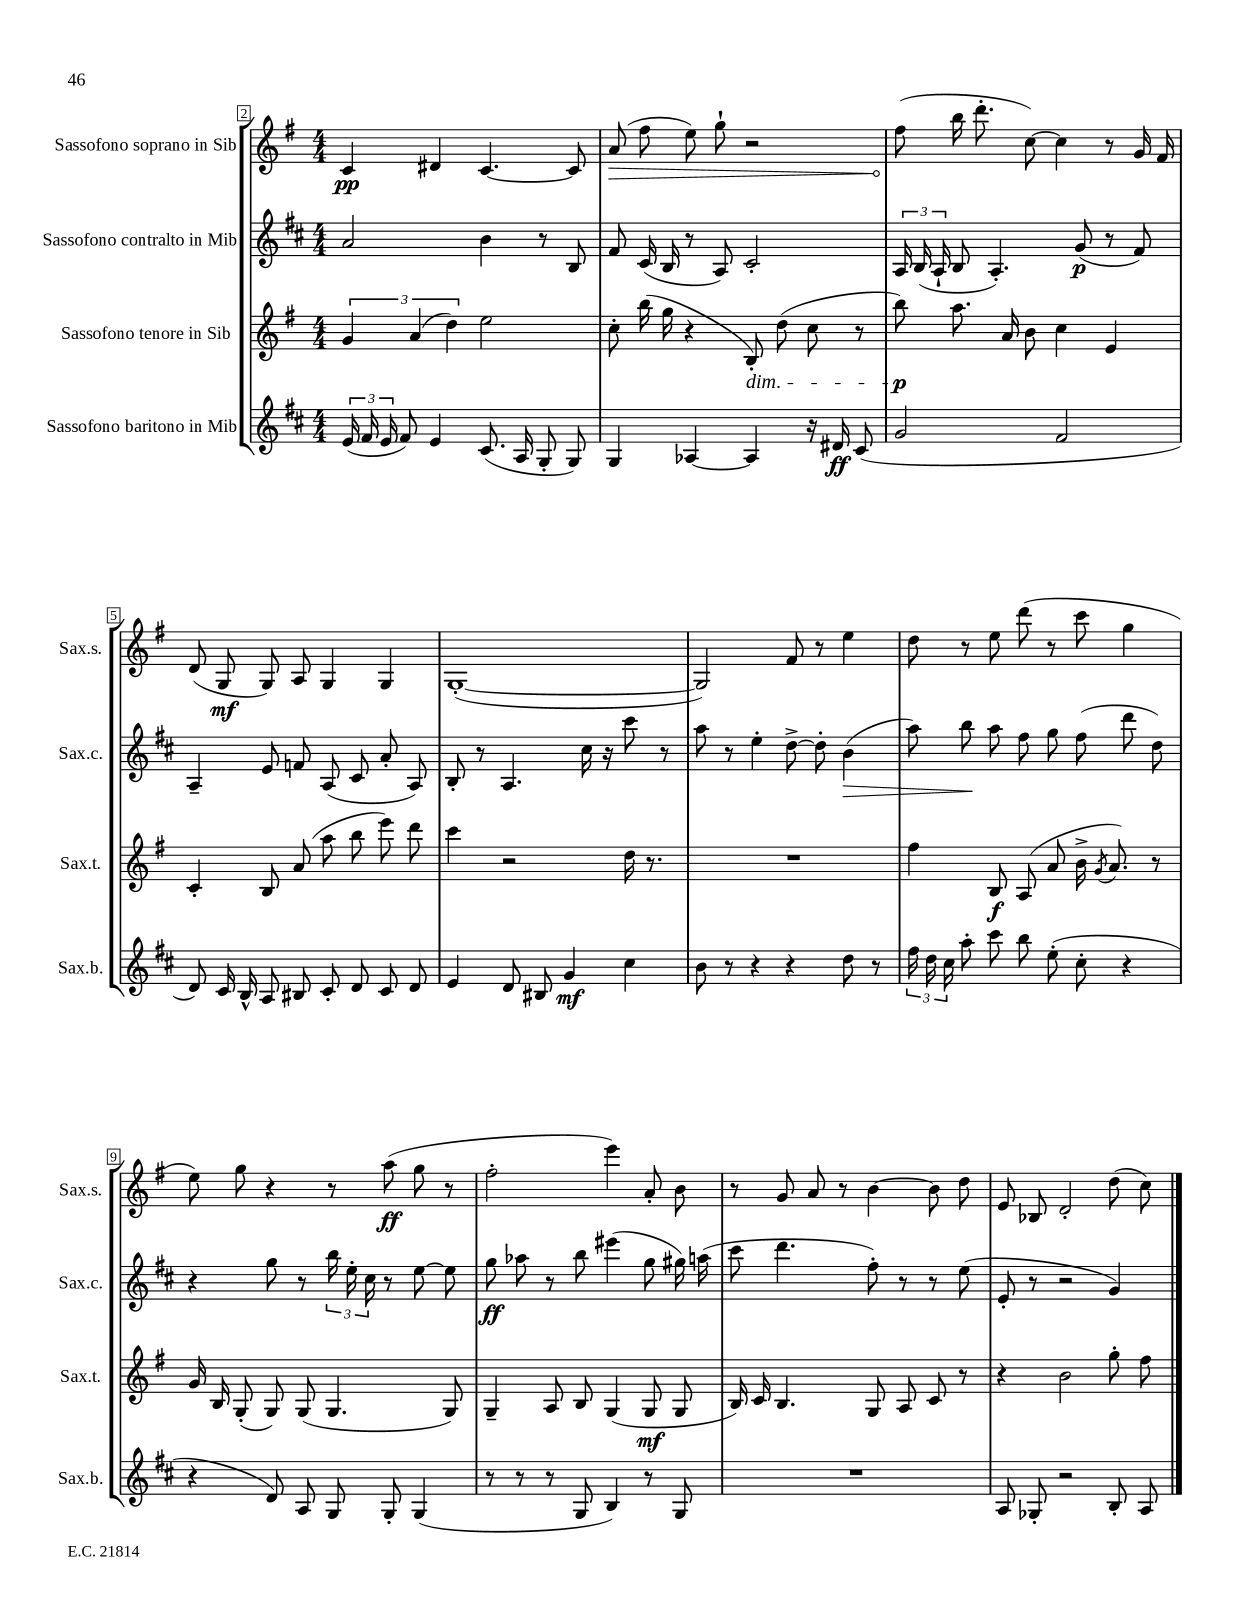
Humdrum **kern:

**kern	**dynam	**kern	**dynam	**kern	**dynam	**kern	**dynam
*part4	*part4	*part3	*part3	*part2	*part2	*part1	*part1
*staff4	*staff4	*staff3	*staff3	*staff2	*staff2	*staff1	*staff1
*I"Sassofono baritono in Mib	*	*I"Sassofono tenore in Sib	*	*I"Sassofono contralto in Mib	*	*I"Sassofono soprano in Sib	*
*I'Sax.b.	*	*I'Sax.t.	*	*I'Sax.c.	*	*I'Sax.s.	*
*clefG2	*	*clefG2	*	*clefG2	*	*clefG2	*
*k[f#c#]	*	*k[f#]	*	*k[f#c#]	*	*k[f#]	*
*M4/4	*	*M4/4	*	*M4/4	*	*M4/4	*
=2	=2	=2	=2	=2	=2	=2	=2
(24e/	.	6g/	.	2a/	.	4c/	pp
24f#/	.	.	.	.	.	.	.
24e/	.	.	.	.	.	.	.
8f#/)	.	.	.	.	.	.	.
.	.	(6a/	.	.	.	.	.
4e/	.	.	.	.	.	4d#X/	.
.	.	6dd\)	.	.	.	.	.
(8.c#/	.	2ee\	.	4b\	.	[4.c/	.
16A/	.	.	.	.	.	.	.
8G'/	.	.	.	8r	.	.	.
8G/)	.	.	.	8B/	.	8c/]	.
=3	=3	=3	=3	=3	=3	=3	=3
!	!	!	!	!	!	!	!LO:HP:b
4G/	.	8cc'\	.	8f#/	.	(8a/	>
.	.	(16bb\	.	(16c#/	.	8ff#\	.
.	.	16gg\	.	16B/	.	.	.
[4A-X/	.	4r	.	8r	.	8ee\)	.
.	.	.	.	8A/)	.	8gg`\	.
!	!	!LO:TX:b:i:t=dim.	!	!	!	!	!
4A-/]	.	8B'/)	.	2c#'/	.	2r	.
.	.	(8dd\	.	.	.	.	.
16r	.	8cc\	.	.	.	.	.
16d#X/	ff	.	.	.	.	.	.
(8c#/	.	8r	.	.	.	.	.
=4	=4	=4	=4	=4	=4	=4	=4
2g/	.	8bb\)	p	24A/	.	(8ff#\	.
.	.	.	.	(24B/	.	.	.
.	.	.	.	24A`/	.	.	.
.	.	8.aa\	.	8B/	.	16bb\	]
.	.	.	.	.	.	8.ddd'\	.
.	.	.	.	4.A'/)	.	.	.
.	.	16a/	.	.	.	.	.
.	.	8b\	.	.	.	[8cc\)	.
2f#/	.	4cc\	.	.	.	4cc\]	.
.	.	.	.	(8g/	p	.	.
.	.	4e/	.	8r	.	8r	.
.	.	.	.	8f#/)	.	16g/	.
.	.	.	.	.	.	16f#/	.
!!LO:LB:g=z
=5	=5	=5	=5	=5	=5	=5	=5
8d/)	.	4c'/	.	4A~/	.	(8d/	.
16c#/	.	.	.	.	.	8G/	mf
16B^^/	.	.	.	.	.	.	.
8A/	.	8B/	.	8e/	.	8G/)	.
8B#X/	.	(8a/	.	8fn/	.	8A/	.
8c#'/	.	8aa\	.	(8A/	.	4G/	.
8d/	.	8bb\	.	8c#/	.	.	.
8c#/	.	8eee\)	.	8a'/	.	4G/	.
8d/	.	8ddd\	.	8A/)	.	.	.
=6	=6	=6	=6	=6	=6	=6	=6
4e/	.	4ccc\	.	8B'/	.	([1G'	.
.	.	.	.	8r	.	.	.
8d/	.	2r	.	4.A/	.	.	.
8B#X/	.	.	.	.	.	.	.
4g/	mf	.	.	.	.	.	.
.	.	.	.	16cc#\	.	.	.
.	.	.	.	16r	.	.	.
4cc#\	.	16dd\	.	8ccc#\	.	.	.
.	.	8.r	.	.	.	.	.
.	.	.	.	8r	.	.	.
=7	=7	=7	=7	=7	=7	=7	=7
8b\	.	1r	.	8aa\	.	2G/])	.
8r	.	.	.	8r	.	.	.
4r	.	.	.	4ee'\	.	.	.
4r	.	.	.	[8dd^\	.	8f#/	.
.	.	.	.	8dd'\]	.	8r	.
!	!	!	!	!	!LO:HP:b	!	!
8dd\	.	.	.	(4b\	>	4ee\	.
8r	.	.	.	.	.	.	.
=8	=8	=8	=8	=8	=8	=8	=8
24ff#\	.	4ff#\	.	8aa\)	.	8dd\	.
24dd\	.	.	.	.	.	.	.
24cc#\	.	.	.	.	.	.	.
8aa'\	.	.	.	8bb\	.	8r	.
8ccc#\	.	8B/	f	8aa\	]	8ee\	.
8bb\	.	(8A/	.	8ff#\	.	(8ddd\	.
(8ee'\	.	8a/	.	8gg\	.	8r	.
8cc#'\	.	16b^\	.	(8ff#\	.	8ccc\	.
.	.	8qg/	.	.	.	.	.
.	.	8.a/)	.	.	.	.	.
4r	.	.	.	8ddd\	.	4gg\	.
.	.	8r	.	8dd\)	.	.	.
!!LO:LB:g=z
=9	=9	=9	=9	=9	=9	=9	=9
4r	.	16g/	.	4r	.	8ee\)	.
.	.	16B/	.	.	.	.	.
.	.	(8G'/	.	.	.	8gg\	.
8d/)	.	8G/)	.	8gg\	.	4r	.
8A/	.	(8G/	.	8r	.	.	.
8G/	.	4.G/	.	24bb\	.	8r	.
.	.	.	.	24ee'\	.	.	.
.	.	.	.	24cc#\	.	.	.
8G'/	.	.	.	8r	.	(8aa\	ff
(4G/	.	.	.	[8ee\	.	8gg\	.
.	.	8G/)	.	8ee\]	.	8r	.
=10	=10	=10	=10	=10	=10	=10	=10
8r	.	4G~/	.	8gg\	ff	2ff#'\	.
8r	.	.	.	8aa-X\	.	.	.
8r	.	8A/	.	8r	.	.	.
8G/	.	8B/	.	8bb\	.	.	.
4B/)	.	(4G/	.	(4eee#X\	.	4eee\)	.
8r	.	8G/	mf	8gg\	.	8a'/	.
8G/	.	8G/	.	16gg#X\)	.	8b\	.
.	.	.	.	(16aan\	.	.	.
=11	=11	=11	=11	=11	=11	=11	=11
1r	.	16B/)	.	8ccc#\	.	8r	.
.	.	16c/	.	.	.	.	.
.	.	4.B/	.	4.ddd\	.	8g/	.
.	.	.	.	.	.	8a/	.
.	.	.	.	.	.	8r	.
.	.	8G/	.	8ff#'\)	.	[4b\	.
.	.	8A/	.	8r	.	.	.
.	.	8c/	.	8r	.	8b\]	.
.	.	8r	.	(8ee\	.	8dd\	.
=12	=12	=12	=12	=12	=12	=12	=12
8A/	.	4r	.	8e'/	.	8e/	.
8G-X'/	.	.	.	8r	.	8B-X/	.
2r	.	2b\	.	2r	.	2d'/	.
8B'/	.	8gg'\	.	4g/)	.	(8dd\	.
8A/	.	8ff#\	.	.	.	8cc\)	.
==	==	==	==	==	==	==	==
*-	*-	*-	*-	*-	*-	*-	*-
